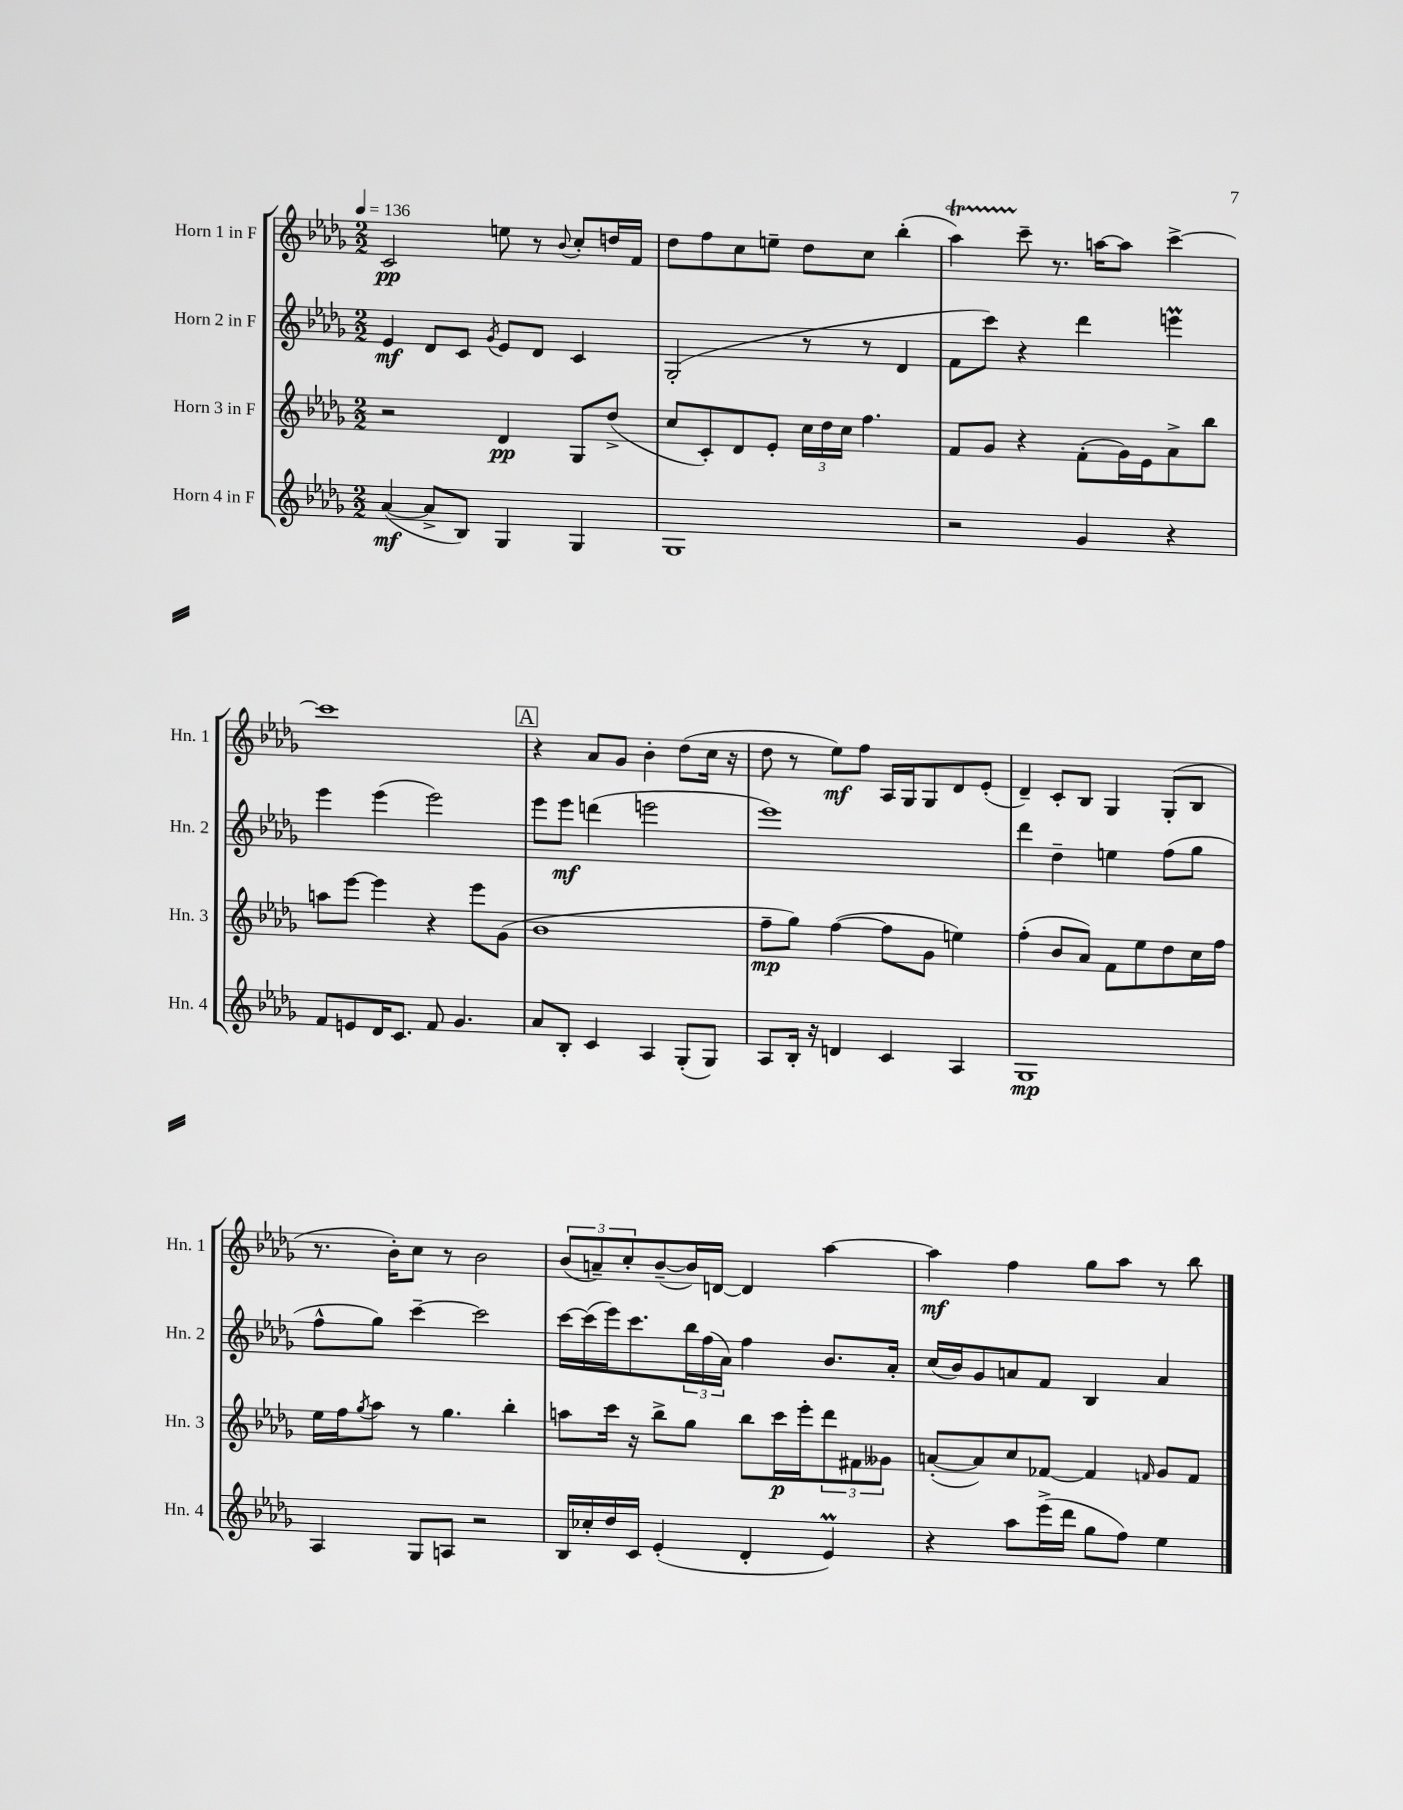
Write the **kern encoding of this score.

**kern	**kern	**kern	**kern
*staff4	*staff3	*staff2	*staff1
*clefG2	*clefG2	*clefG2	*clefG2
*k[b-e-a-d-g-]	*k[b-e-a-d-g-]	*k[b-e-a-d-g-]	*k[b-e-a-d-g-]
*M2/2	*M2/2	*M2/2	*M2/2
*MM136	*MM136	*MM136	*MM136
([4a-	2r	4e-	2c
8a-^]	.	8d-	.
8B-)	.	8c	.
.	.	8qg-	.
4G-	4d-	8e-	8ee
.	.	8d-	8r
.	.	.	8qqb-
4G-	8G-	4c	8cc'
.	(8dd-^	.	16dd
.	.	.	16f
=	=	=	=
1G-	8cc	(2G-'	8dd-
.	8c')	.	8ff
.	8d-	.	8cc
.	8e-'	.	8ee~
.	24cc	8r	8dd-
.	24dd-	.	.
.	24cc	.	.
.	4.ff	8r	8cc
.	.	4d-	(4bb-'
=	=	=	=
2r	8f	8f	4aa-)
.	8g-	8ccc)	.
.	4r	4r	8ccc~
.	.	.	8.r
4g-	(8f'	4ddd-	.
.	.	.	[16aa
.	16g-)	.	8aa]
.	16e-	.	.
4r	8a-^	4eee	[4ccc^
.	8bb-	.	.
=	=	=	=
8f	8aa	4eee-	1ccc]
8e	[8eee-	.	.
16d-	4eee-]	(4eee-	.
8.c	.	.	.
8f	4r	2eee-)	.
4.g-	.	.	.
.	8eee-	.	.
.	(8g-	.	.
=	=	=	=
8a-	1b-	8eee-	4r
8B-'	.	8eee-	.
4c	.	(4ddd	8a-
.	.	.	8g-
4A-	.	2eee	4b-'
(8G-'	.	.	(8dd-
8G-)	.	.	16cc
.	.	.	16r
=	=	=	=
8A-	8ff~	1eee-)	8dd-
16B-'	8gg-)	.	8r
16r	.	.	.
4d	([4ff	.	8ee-)
.	.	.	8ff
4c	8ff]	.	16A-
.	.	.	16G-
.	8g-	.	8G-
4A-	4ee)	.	8d-
.	.	.	(8e-'
=	=	=	=
1G-	(4ff'	4ddd-	4d-~)
.	8b-	4dd-~	8c'
.	8a-)	.	8B-
.	8f	4ee	4G-
.	8ee-	.	.
.	8dd-	(8ff	(8G-'
.	16cc	8gg-	8B-
.	16ff	.	.
=	=	=	=
4A-	16ee-	8ff^^	8.r
.	16ff	.	.
.	8qgg-	.	.
.	8aa-	8gg-)	.
.	.	.	16b-')
8G-	8r	[4ccc~	8cc
8A	4.gg-	.	8r
2r	.	2ccc]	2b-
.	4bb-'	.	.
=	=	=	=
16B-	8aa	[16ccc	(12b-
16cc-'	.	(16ccc]	.
.	.	.	12a~)
16dd-	16ccc	16eee-)	.
.	.	.	12cc'
16c	16r	8.ccc	.
(4e-'	8bb-^	.	([8b-~
.	8gg-	24bb-	16b-])
.	.	(24ff	.
.	.	.	[16d
.	.	24a-)	.
4d-'	8bb-	4ff	4d]
.	16ccc	.	.
.	16eee-'	.	.
4e-)	12ddd-	8.b-	[4aa-
.	12f#	.	.
.	12g--	.	.
.	.	16a-'	.
=	=	=	=
4r	([8a'	(16cc	4aa-]
.	.	16b-)	.
.	8a])	8g-	.
8aa-	8cc	8a	4ff
(16eee-^	[8f-	8f	.
16ddd-	.	.	.
8gg-	4f-]	4B-	8gg-
8ff)	.	.	8aa-
.	16qqf	.	.
4ee-	8g-	4a	8r
.	8f	.	8bb-
==	==	==	==
*-	*-	*-	*-
